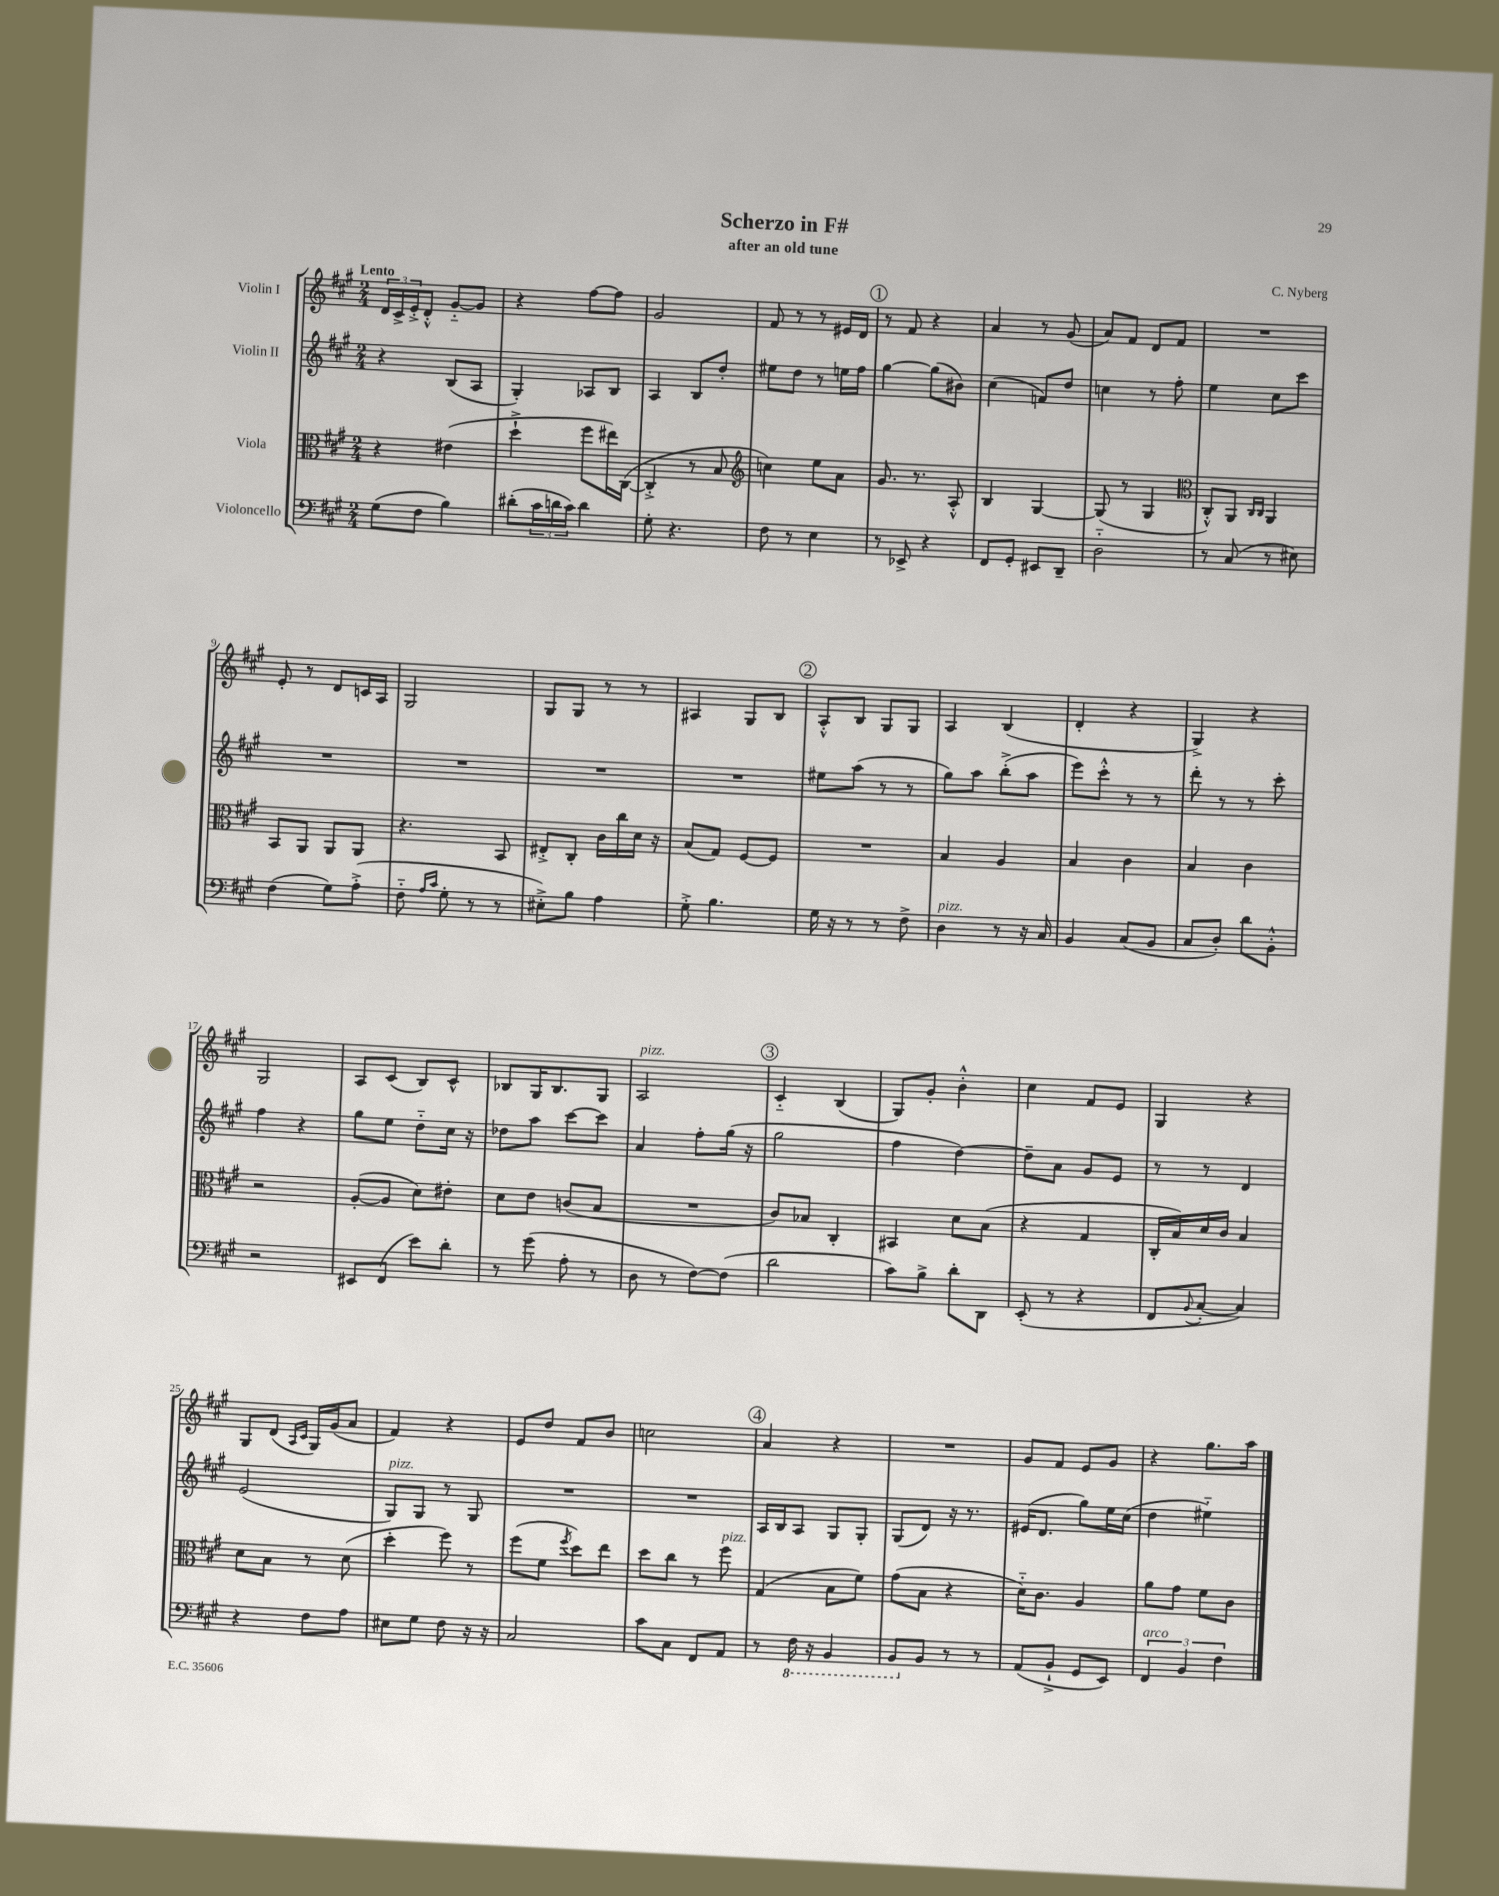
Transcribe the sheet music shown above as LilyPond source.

\header { title = "Scherzo in F#" composer = "C. Nyberg" subtitle = "after an old tune" }
<<
\new StaffGroup <<
\new Staff = "s0" \with { instrumentName = "Violin I" } {
    \clef treble \key a \major \numericTimeSignature \time 2/4 \tempo "Lento"
    \tuplet 3/2 { d'16 cis'16-> e'16-.-> } d'8-.-^ gis'8~-_ gis'8 |
    r4 fis''8~ fis''8 |
    gis'2 |
    fis'8 r8 r8 eis'16 d'16 |
    \mark \markup { \circle "1" } r8 fis'8 r4 |
    a'4 r8 gis'8( |
    a'8) fis'8 d'8 fis'8 |
    R2 |
    e'8-. r8 d'8 c'16 a16 |
    gis2 |
    gis8 gis8 r8 r8 |
    ais4 gis8 b8 |
    \mark \markup { \circle "2" } a8-.-^ b8 gis8 gis8 |
    a4 b4( |
    d'4-. r4 |
    gis4->) r4 |
    gis2 |
    a8 cis'8( b8) cis'8-^ |
    bes8 gis16 bes8. gis8 |
    a2^\markup { \italic "pizz." } |
    \mark \markup { \circle "3" } cis'4-_ b4( |
    gis8) gis'8-. b'4-.-^ |
    cis''4 fis'8 e'8 |
    gis4 r4 |
    gis8 d'8( \grace { a16 cis'16 } gis16) gis'16( a'8 |
    fis'4) r4 |
    e'8 d''8 fis'8 b'8 |
    c''2 |
    \mark \markup { \circle "4" } a'4 r4 |
    R2 |
    gis'8 fis'8 e'8 gis'8 |
    r4 gis''8. a''16 \bar "|." |
}
\new Staff = "s1" \with { instrumentName = "Violin II" } {
    \clef treble \key a \major \numericTimeSignature \time 2/4
    r4 b8( a8 |
    gis4-.) aes8 b8 |
    a4 b8 d''8-. |
    eis''8 d''8 r8 e''16 fis''16 |
    \mark \markup { \circle "1" } gis''4~ gis''8( bis'8) |
    cis''4( f'8) d''8 |
    c''4 r8 fis''8-. |
    e''4 cis''8 cis'''8 |
    R2 |
    R2 |
    R2 |
    R2 |
    \mark \markup { \circle "2" } eis''8 a''8( r8 r8 |
    gis''8) a''8 b''8-.->( a''8 |
    e'''8) cis'''8-.-^ r8 r8 |
    d'''8-. r8 r8 cis'''8-. |
    fis''4 r4 |
    gis''8 e''8 d''8-_ cis''16 r16 |
    des''8 a''8 cis'''8~ cis'''8 |
    a'4 fis''8-. gis''16( r16 |
    \mark \markup { \circle "3" } gis''2 |
    fis''4 d''4~) |
    d''8-- a'8 gis'8 e'8 |
    r8 r8 d'4 |
    e'2( |
    gis8^\markup { \italic "pizz." }) gis8 r8 gis8 |
    R2 |
    R2 |
    \mark \markup { \circle "4" } a16 b16 a8 gis8 gis8-. |
    gis8( d'8) r16 r8. |
    eis'16( d'8. gis''8) e''16 cis''16( |
    d''4 eis''4-_) \bar "|." |
}
\new Staff = "s2" \with { instrumentName = "Viola" } {
    \clef alto \key a \major \numericTimeSignature \time 2/4
    r4 eis'4( |
    d''4-!-> fis''8 eis''16) cis16~( |
    cis4-.-> r8 b8 |
    \clef treble c''4) e''8 a'8 |
    \mark \markup { \circle "1" } gis'8. r8. a8-.-^ |
    b4 gis4~ |
    gis8( r8 gis4 |
    \clef alto cis8-.-^) a,8 \grace { cis16 cis16 } a,4 |
    b,8 a,8 a,8 a,8 |
    r4. b,8 |
    eis8-.-> cis8-. cis'16 cis''16 d'16 r16 |
    b8( gis8) fis8~ fis8 |
    \mark \markup { \circle "2" } R2 |
    b4 a4 |
    b4 cis'4 |
    b4 cis'4 |
    r2 |
    a8~-.( a8 d'8) eis'8-. |
    d'8 e'8 c'8( b8 |
    R2 |
    \mark \markup { \circle "3" } cis'8) bes8 cis4-. |
    bis,4 d'8 b8( |
    r4 gis4 |
    cis16-. b16) d'16 cis'16 b4 |
    d'8 b8 r8 d'8( |
    d''4-. fis''8) r8 |
    fis''8( fis'8 \acciaccatura { fis''8 } d''8) e''8 |
    d''8 cis''8 r8 fis''8^\markup { \italic "pizz." } |
    \mark \markup { \circle "4" } gis4( b8 fis'8) |
    gis'8( b8 r4 |
    d'16-_) cis'8. a4 |
    a'8 gis'8 fis'8 cis'8 \bar "|." |
}
\new Staff = "s3" \with { instrumentName = "Violoncello" } {
    \clef bass \key a \major \numericTimeSignature \time 2/4
    gis8( fis8 b4) |
    dis'8-.( \tuplet 3/2 { cis'16 d'16 cis'16) } d'4 |
    gis8-. r4. |
    fis8 r8 e4 |
    \mark \markup { \circle "1" } r8 ees,8-> r4 |
    fis,8 gis,8-. eis,8 d,8-- |
    d2-_ |
    r8 cis8( r8 eis8) |
    fis4( gis8) a8-.->( |
    fis8-_ \grace { a16 cis'16 } gis8-. r8 r8 |
    eis8-.->) b8 a4 |
    gis8-.-> b4. |
    \mark \markup { \circle "2" } gis16 r16 r8 r8 fis8-> |
    d4^\markup { \italic "pizz." } r8 r16 cis16 |
    b,4 cis8( b,8 |
    cis8 d8-.) d'8 b,8-.-^ |
    r2 |
    eis,8 fis,8( e'8) d'8-. |
    r8 gis'8( a8-. r8 |
    d8 r8 fis8~) fis8( |
    \mark \markup { \circle "3" } d'2 |
    cis'8) b8-> d'8-. d,8 |
    e,8-.( r8 r4 |
    fis,8 \appoggiatura { b,8 } cis8~-. cis4) |
    r4 fis8 a8 |
    eis8 gis8 fis8 r16 r16 |
    cis2 |
    cis'8 cis8 fis,8 a,8 |
    \mark \markup { \circle "4" } r8 \ottava #-1 fis,16 r16 b,,4 |
    b,,8 \ottava #0 b,8 r8 r8 |
    a,8( b,8-!-> gis,8 e,8) |
    \tuplet 3/2 { fis,4^\markup { \italic "arco" } b,4 fis4 } \bar "|." |
}
>>
>>
